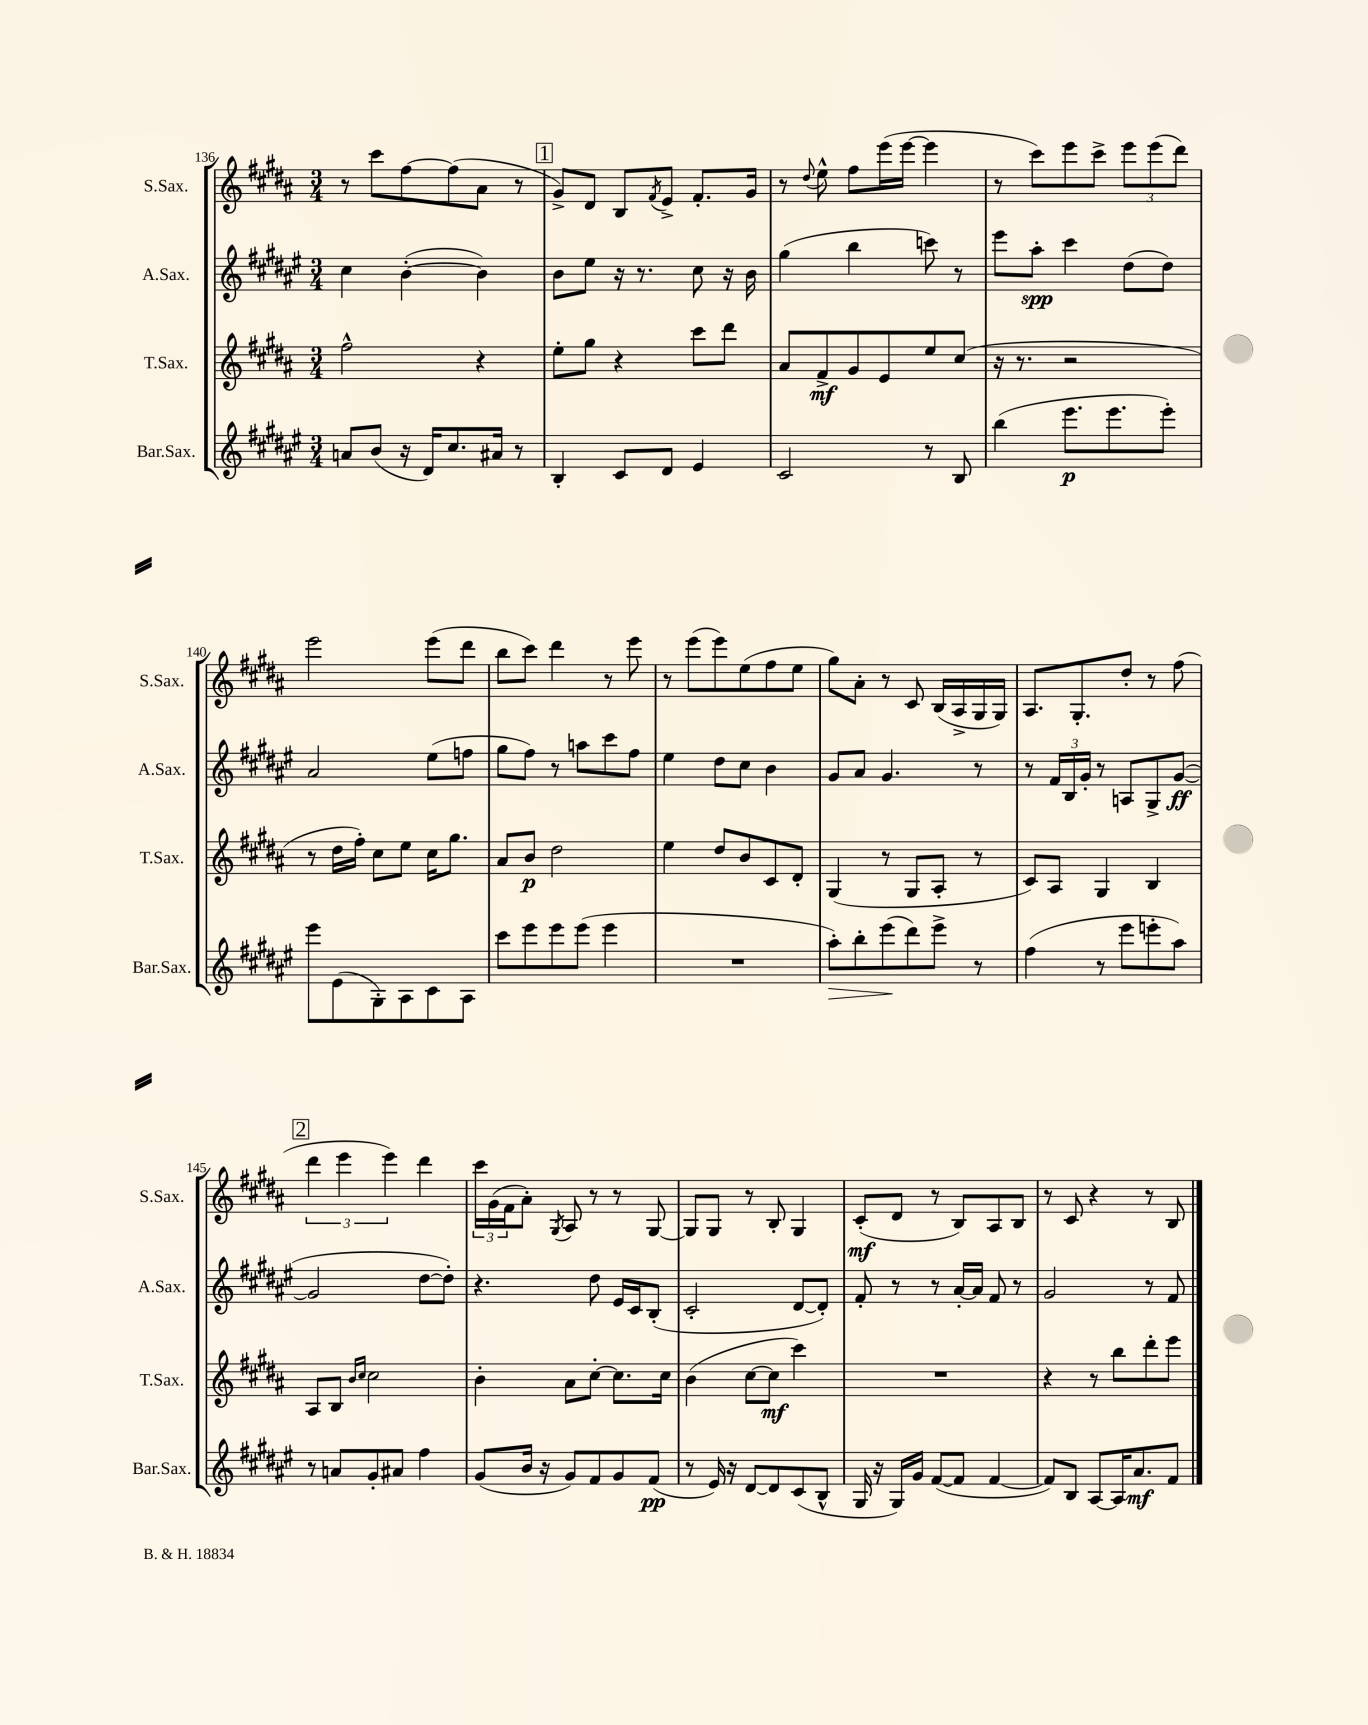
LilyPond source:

<<
\new StaffGroup <<
\new Staff = "s0" \with { instrumentName = "S.Sax." shortInstrumentName = "S.Sax." } {
    \clef treble \key b \major \numericTimeSignature \time 3/4
    r8 cis'''8 fis''8~ fis''8( ais'8 r8 |
    \mark \markup { \box "1" } gis'8->) dis'8 b8 \acciaccatura { fis'8 } e'8-> fis'8.-. gis'16 |
    r8 \appoggiatura { dis''8 } e''8-^ fis''8 e'''16( e'''16~ e'''4 |
    r8 cis'''8) e'''8 cis'''8-> \tuplet 3/2 { e'''8 e'''8( dis'''8) } |
    e'''2 e'''8( dis'''8 |
    b''8 cis'''8) dis'''4 r8 e'''8 |
    r8 e'''8( e'''8) e''8( fis''8 e''8 |
    gis''8) ais'8-. r8 cis'8 b16( ais16-> gis16 gis16) |
    ais8. gis8.-. dis''8-. r8 fis''8( |
    \mark \markup { \box "2" } \tuplet 3/2 { dis'''4 e'''4 e'''4) } dis'''4 |
    \tuplet 3/2 { cis'''16 gis'16( fis'16 } ais'8-.) \acciaccatura { gis8 } ais8 r8 r8 gis8~ |
    gis8 gis8 r8 b8-. gis4 |
    cis'8-.\mf( dis'8 r8 b8) ais8 b8 |
    r8 cis'8 r4 r8 b8 \bar "|." |
}
\new Staff = "s1" \with { instrumentName = "A.Sax." shortInstrumentName = "A.Sax." } {
    \clef treble \key fis \major \numericTimeSignature \time 3/4
    cis''4 b'4~-.( b'4) |
    \mark \markup { \box "1" } b'8 eis''8 r16 r8. cis''8 r16 b'16 |
    gis''4( b''4 c'''8) r8 |
    eis'''8 ais''8-.\spp cis'''4 dis''8( dis''8) |
    ais'2 eis''8( f''8 |
    gis''8 fis''8) r8 a''8 cis'''8 fis''8 |
    eis''4 dis''8 cis''8 b'4 |
    gis'8 ais'8 gis'4. r8 |
    r8 \tuplet 3/2 { fis'16 b16 gis'16-. } r8 a8 gis8-> gis'8~\ff( |
    \mark \markup { \box "2" } gis'2 dis''8~ dis''8-.) |
    r4. dis''8 eis'16 cis'16 b8-.( |
    cis'2-. dis'8~ dis'8-.) |
    fis'8-. r8 r8 ais'16~-. ais'16 fis'8 r8 |
    gis'2 r8 fis'8 \bar "|." |
}
\new Staff = "s2" \with { instrumentName = "T.Sax." shortInstrumentName = "T.Sax." } {
    \clef treble \key b \major \numericTimeSignature \time 3/4
    fis''2-^ r4 |
    \mark \markup { \box "1" } e''8-. gis''8 r4 cis'''8 dis'''8 |
    ais'8 fis'8->\mf gis'8 e'8 e''8 cis''8( |
    r16 r8. r2 |
    r8 dis''16 fis''16-.) cis''8 e''8 cis''16 gis''8. |
    ais'8 b'8\p dis''2 |
    e''4 dis''8 b'8 cis'8 dis'8-. |
    gis4( r8 gis8 ais8-. r8 |
    cis'8) ais8 gis4 b4 |
    \mark \markup { \box "2" } ais8 b8 \grace { b'16 cis''16 } cis''2 |
    b'4-. ais'8 cis''8~-. cis''8. cis''16 |
    b'4( cis''8~ cis''8\mf cis'''4) |
    R2. |
    r4 r8 b''8 dis'''8-. e'''8 \bar "|." |
}
\new Staff = "s3" \with { instrumentName = "Bar.Sax." shortInstrumentName = "Bar.Sax." } {
    \clef treble \key fis \major \numericTimeSignature \time 3/4
    a'8 b'8( r16 dis'16) cis''8. ais'16 r8 |
    \mark \markup { \box "1" } b4-. cis'8 dis'8 eis'4 |
    cis'2 r8 b8 |
    b''4( eis'''8.\p eis'''8. eis'''8-.) |
    eis'''8 eis'8( gis8-.) ais8 cis'8 ais8 |
    cis'''8 eis'''8 eis'''8 eis'''8( eis'''4 |
    R2. |
    ais''8-.\>) b''8-. eis'''8\!( dis'''8) eis'''8-> r8 |
    fis''4( r8 eis'''8 e'''8-. ais''8) |
    \mark \markup { \box "2" } r8 a'8 gis'8-. ais'8 fis''4 |
    gis'8( b'16 r16 gis'8) fis'8 gis'8 fis'8\pp( |
    r8 eis'16) r16 dis'8~ dis'8 cis'8( b8-^ |
    gis16 r16 gis16) gis'16 fis'8~( fis'8 fis'4~ |
    fis'8) b8 ais8~ ais16 ais'8.\mf fis'8 \bar "|." |
}
>>
>>
\layout { \context { \Score currentBarNumber = #136 } }
